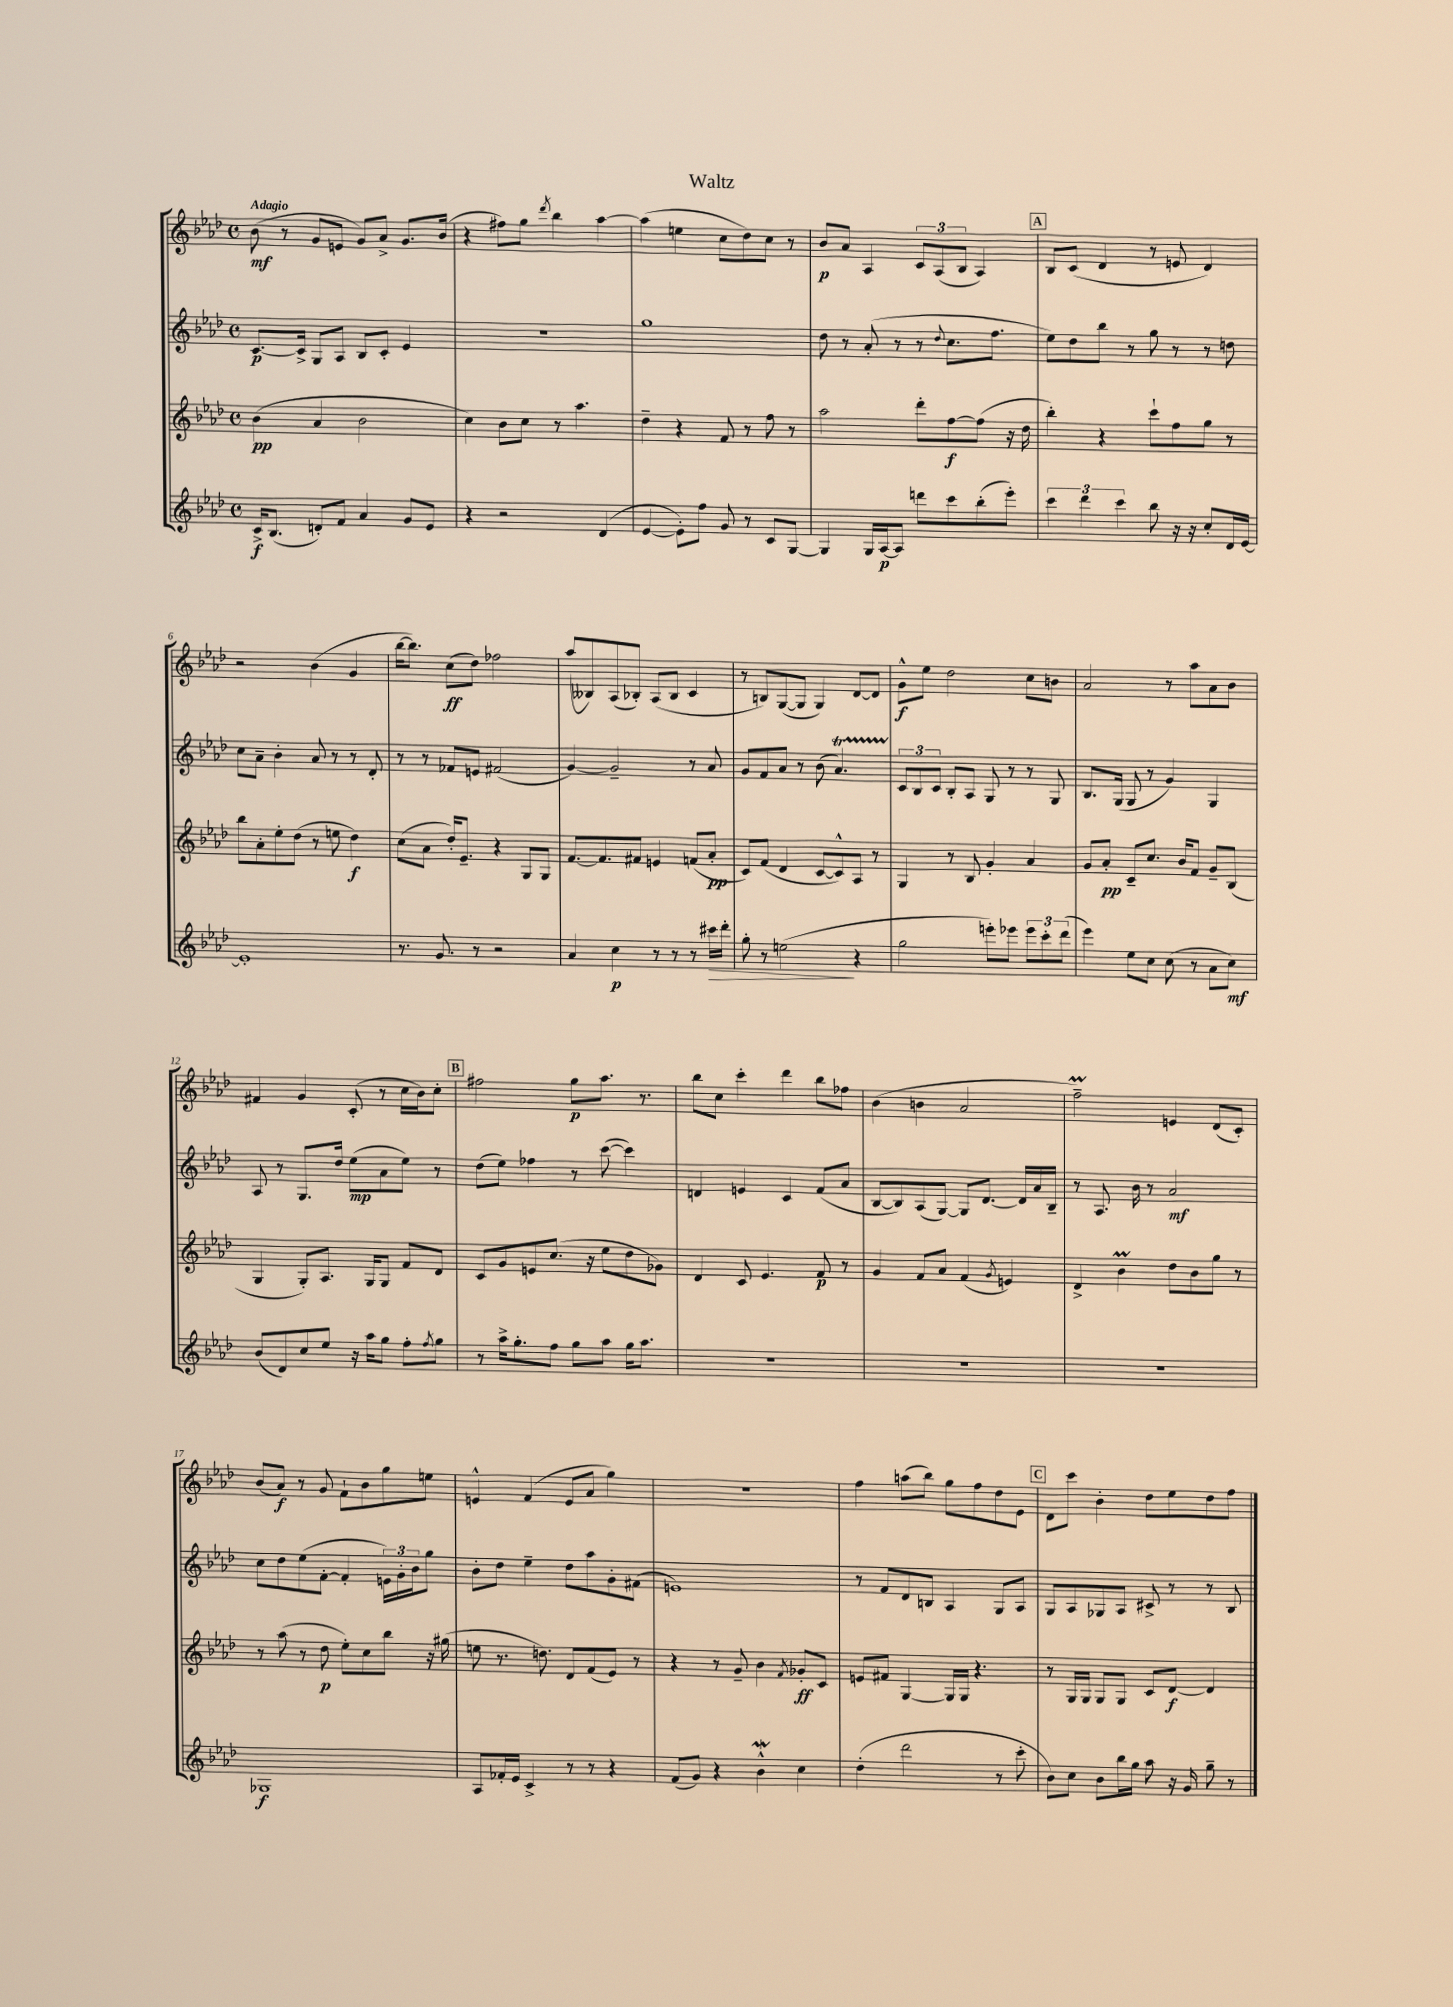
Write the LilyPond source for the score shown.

\header { title = "Waltz" }
<<
\new StaffGroup <<
\new Staff = "s0" {
    \clef treble \key aes \major \defaultTimeSignature \time 4/4 \tempo "Adagio"
    bes'8\mf( r8 g'8 e'8 g'8) aes'8-> g'8. bes'16( |
    r4 fis''8) g''8 \acciaccatura { des'''8 } bes''4 aes''4~ |
    aes''4( e''4 c''8 des''8) c''8 r8 |
    bes'8\p aes'8 aes4 \tuplet 3/2 { c'8 aes8( bes8 } aes4) |
    \mark \markup { \box "A" } bes8 c'8( des'4 r8 e'8 des'4) |
    r2 bes'4( g'4 |
    bes''16~ bes''8.) c''8\ff( des''8) fes''2 |
    aes''8( beses8) aes8( bes8-.) aes8( bes8 c'4 |
    r8 b8) g8~( g8 g4) des'8~ des'8 |
    g'8-^\f ees''8 des''2 c''8 b'8 |
    aes'2 r8 aes''8 aes'8 bes'8 |
    fis'4 g'4 c'8-.( r8 c''16 bes'16) c''8-. |
    \mark \markup { \box "B" } fis''2 g''8\p aes''8. r8. |
    bes''8 c''8 c'''4-. des'''4 bes''8 fes''8 |
    bes'4( b'4 aes'2 |
    f''2--\prall) e'4 des'8( c'8-.) |
    bes'8( aes'8\f) r8 g'8 f'8-! bes'8 g''8 e''8 |
    e'4-^ f'4( e'8 aes'8 g''4) |
    R1 |
    f''4 a''8( bes''8) g''8 f''8 des''8 ees'8 |
    \mark \markup { \box "C" } des'8 c'''8 bes'4-. des''8 ees''8 des''8 f''8 \bar "|." |
}
\new Staff = "s1" {
    \clef treble \key aes \major \defaultTimeSignature \time 4/4
    c'8.~\p c'16-> g8 aes8 bes8 c'8-. ees'4 |
    R1 |
    g''1 |
    des''8 r8 aes'8-.( r8 r8 \appoggiatura { des''8 } c''8. f''8. |
    \mark \markup { \box "A" } ees''8) des''8 bes''8 r8 g''8 r8 r8 d''8 |
    c''8 aes'8-- bes'4-. aes'8 r8 r8 des'8-. |
    r8 r8 fes'8 e'8 fis'2( |
    g'4~) g'2-- r8 aes'8 |
    g'8 f'8 aes'8 r8 bes'8( aes'4.\startTrillSpan) |
    \tuplet 3/2 { c'8\stopTrillSpan bes8 c'8 } bes8-. aes8 g8 r8 r8 g8 |
    bes8. g16( g8 r8 g'4) g4 |
    aes8 r8 g8. des''16 ees''8\mp( aes'8 ees''8) r8 |
    \mark \markup { \box "B" } des''8( ees''8) fes''4 r8 c'''8~( c'''4) |
    d'4 e'4 c'4 f'8( aes'8 |
    bes8~ bes8) aes8( g8~) g8 des'8.~ des'16 aes'16 bes16-- |
    r8 aes8. bes'16 r8 aes'2\mf |
    c''8 des''8 ees''8( f'8~-. f'4-. \tuplet 3/2 { e'16) g'16-. bes'16 } g''8 |
    bes'8-. des''8 ees''4-- des''8 aes''8 g'8-. fis'8( |
    e'1) |
    r8 f'8 des'8 b8 aes4 g8 aes8 |
    \mark \markup { \box "C" } g8 aes8 ges8 aes8 cis'8-> r8 r8 bes8 \bar "|." |
}
\new Staff = "s2" {
    \clef treble \key aes \major \defaultTimeSignature \time 4/4
    bes'4\pp( aes'4 bes'2 |
    c''4) bes'8 c''8 r8 aes''4. |
    des''4-- r4 f'8 r8 f''8 r8 |
    aes''2 des'''8-. f''8~\f f''8( r16 des''16 |
    \mark \markup { \box "A" } bes''4-.) r4 c'''8-! f''8 g''8 r8 |
    bes''8 aes'8-. ees''8-. des''8( r8 e''8 des''4\f) |
    c''8( aes'8 des''16-.) ees'8.-- r4 g8 g8 |
    f'8.~ f'8. fis'8 e'4 f'8( aes'8-.\pp |
    c'8) f'8( des'4 c'8~ c'8-^) aes8 r8 |
    g4 r8 bes8 g'4-. aes'4 |
    g'8 aes'8-.\pp c'8-- c''8. bes'16 f'8 g'8-- bes8( |
    g4 g8-.) aes8. g16 g8 f'8 des'8 |
    \mark \markup { \box "B" } c'8 g'8 e'8 c''8.( r16 ees''8 des''8 ges'8) |
    des'4 c'8 ees'4. f'8\p r8 |
    g'4 f'8 aes'8 f'4( \acciaccatura { g'8 } e'4) |
    des'4-> bes'4\prall des''8 bes'8 g''8 r8 |
    r8 aes''8( r8 des''8\p ees''8-.) c''8 bes''8 r16 gis''16( |
    e''8 r8. d''8.) des'8 f'8( ees'8) r8 |
    r4 r8 g'8-- bes'4 \acciaccatura { f'8 } ges'8-.\ff c'8 |
    e'8 fis'8 g4~ g16 g16 r4. |
    \mark \markup { \box "C" } r8 g16 g16 g8 g8 c'8 des'8~\f des'4 \bar "|." |
}
\new Staff = "s3" {
    \clef treble \key aes \major \defaultTimeSignature \time 4/4
    c'16->\f bes8.( d'8-.) f'8 aes'4 g'8 ees'8 |
    r4 r2 des'4( |
    ees'4~ ees'8-.) f''8 g'8 r8 c'8 g8~ |
    g4 g16 aes16~\p aes8 d'''8 c'''8 bes''8-.( ees'''8-.) |
    \mark \markup { \box "A" } \tuplet 3/2 { c'''4 des'''4 c'''4 } bes''8 r16 r16 c''8-. des'16 ees'16~ |
    ees'1-. |
    r8. g'8. r8 r2 |
    aes'4 c''4\p r8 r8 r8 cis'''16\> des'''16-. |
    g''8-. r8 e''2\!( r4 |
    g''2 e'''8-.) ees'''8 \tuplet 3/2 { ees'''8 c'''8-. des'''8( } |
    ees'''4) ees''8 c''8 c''8( r8 aes'8 c''8\mf) |
    bes'8( des'8) c''8 ees''8 r16 aes''16 g''8 f''8-. \acciaccatura { f''8 } g''8 |
    \mark \markup { \box "B" } r8 aes''16-> g''8.-. f''8 g''8 aes''8 g''16 aes''8. |
    R1 |
    R1 |
    R1 |
    ges1\f |
    aes8 fes'16-. ees'16 c'4-> r8 r8 r4 |
    f'8( g'8) r4 bes'4-^\mordent c''4 |
    des''4-.( des'''2 r8 c'''8-. |
    \mark \markup { \box "C" } bes'8) c''8 bes'8 bes''16 g''16 aes''8 r16 g'16 g''8-- r8 \bar "|." |
}
>>
>>
